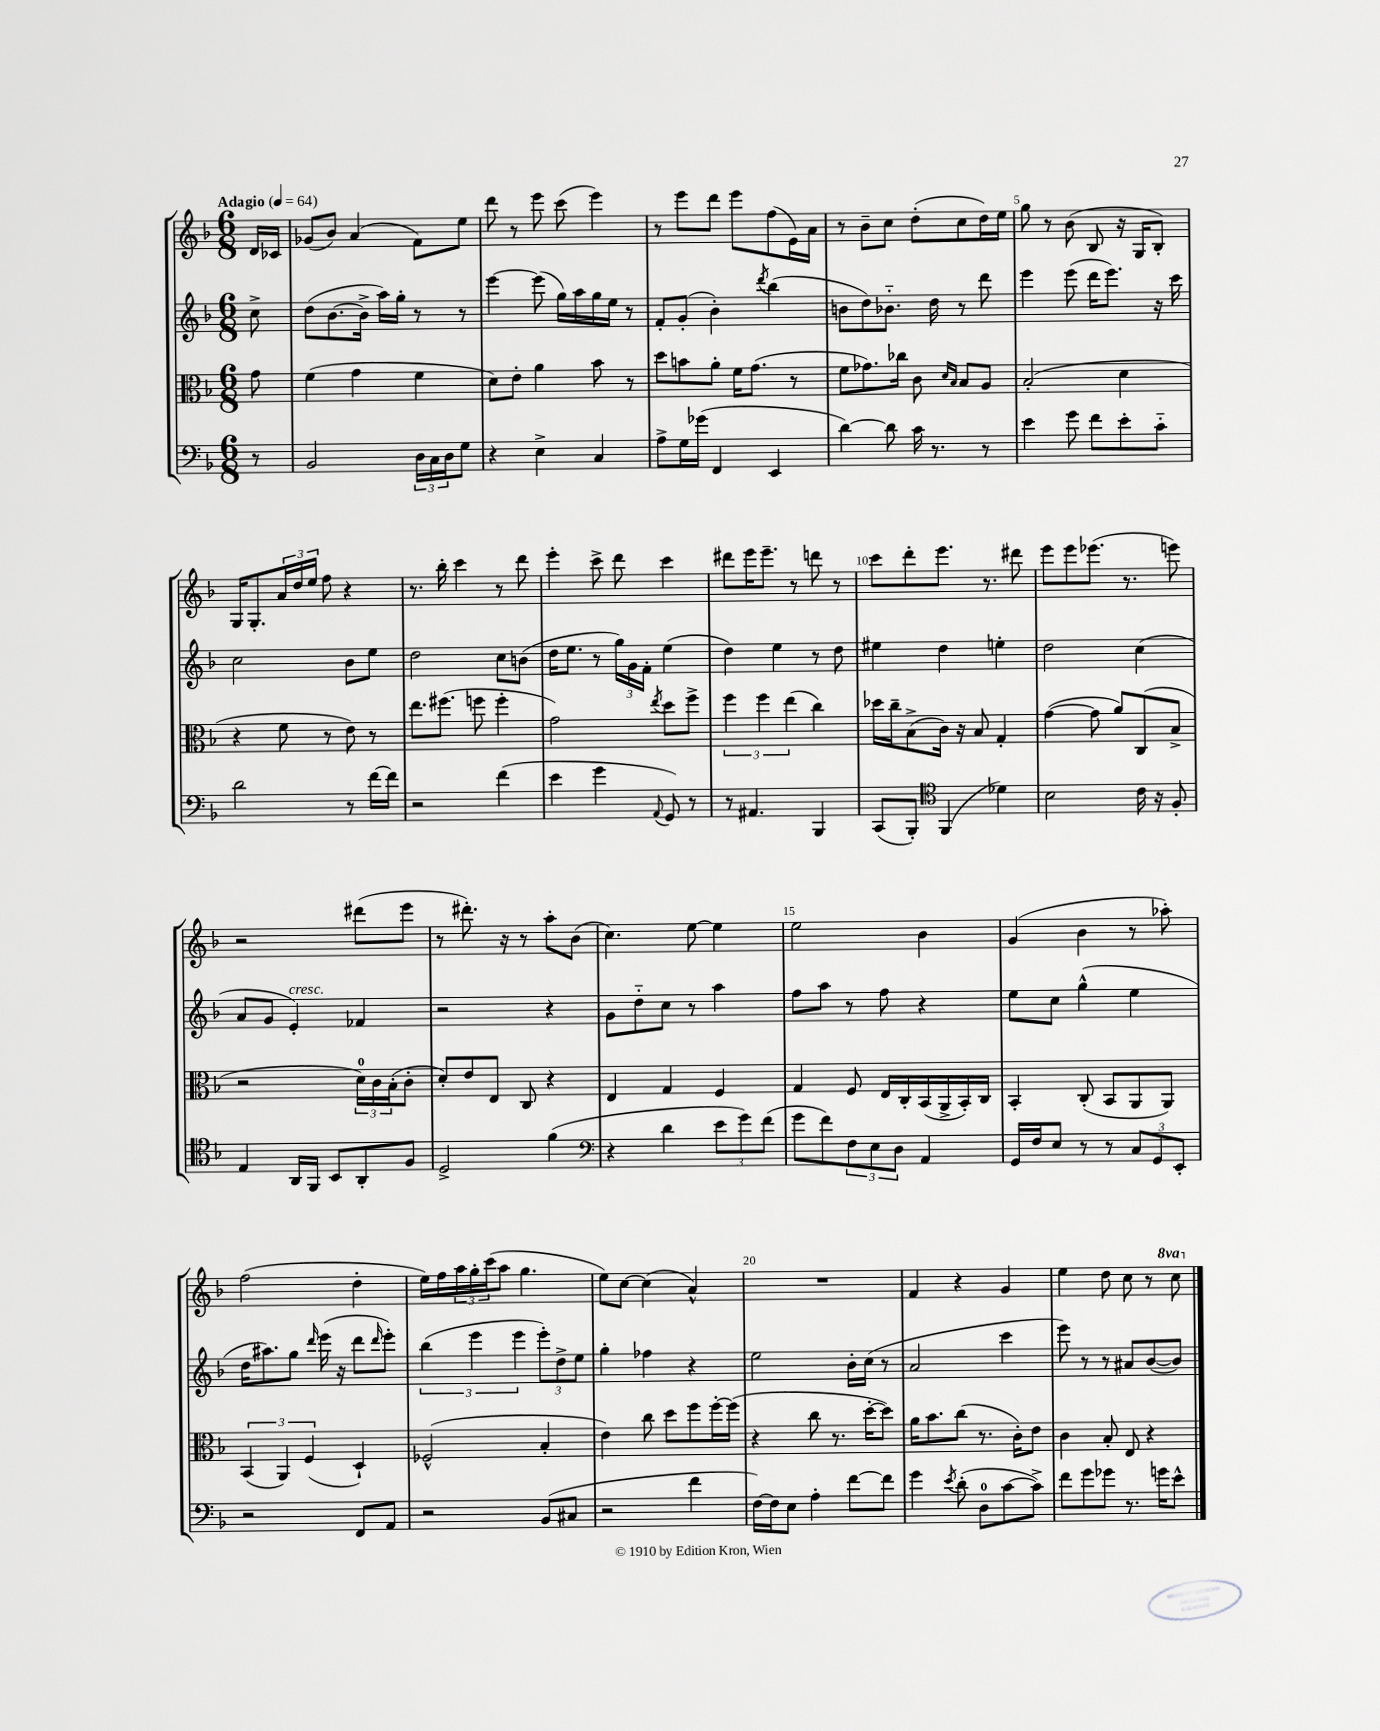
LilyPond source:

<<
\new StaffGroup <<
\new Staff = "s0" {
    \clef treble \key f \major \numericTimeSignature \time 6/8 \set Staff.ottavationMarkups = #ottavation-simple-ordinals \partial 8 \tempo "Adagio" 4 = 64
    d'16 ces'16 |
    ges'8( bes'8) a'4( f'8) e''8 |
    d'''8 r8 e'''8 c'''8( e'''4) |
    r8 e'''8 d'''8 e'''8 f''8( e'16) a'16 |
    r8 bes'8-- c''8 d''8-.( c''8 d''16) e''16 |
    g''8 r8 bes'8( bes8 r16 g16 bes8-.) |
    g16 g8.-. \tuplet 3/2 { a'16 d''16 e''16 } f''8 r4 |
    r8. bes''16-. c'''4 r8 d'''8 |
    e'''4-. c'''8-> d'''8 c'''4 |
    dis'''8 e'''16 e'''8.-- r8 d'''8 r8 |
    c'''8 d'''8-. e'''8. r8. dis'''8 |
    e'''8 e'''8 ees'''8.( r8. e'''8) |
    r2 dis'''8( e'''8 |
    r8 dis'''8.-.) r16 r8 a''8-. bes'8( |
    c''4.) e''8~ e''4 |
    e''2 bes'4 |
    g'4( bes'4 r8 aes''8-.) |
    f''2( d''4-. |
    e''16) f''16 \tuplet 3/2 { a''16 g''16-. c'''16( } a''8 g''4. |
    e''8) c''8~ c''4( a'4-^) |
    R2. |
    f'4 r4 g'4 |
    e''4 d''8 c''8 r8 \ottava #1 c'''8 \ottava #0 \bar "|." |
}
\new Staff = "s1" {
    \clef treble \key f \major \numericTimeSignature \time 6/8 \partial 8
    c''8-> |
    d''8( bes'8.~ bes'16-> a''16) g''16-. r8 r8 |
    e'''4~ e'''8( g''16) a''16 g''16 e''16 r8 |
    f'8-. g'8-.( bes'4-.) \acciaccatura { d'''8 } bes''4( |
    b'8 d''8) bes'8.-_ d''16 r8 d'''8 |
    e'''4 e'''8( d'''16 e'''8.) r16 c'''16 |
    c''2 bes'8 e''8 |
    d''2 c''8 b'8( |
    d''16 e''8. r8 \tuplet 3/2 { g''16) g'16 f'16-. } e''4( |
    d''4) e''4 r8 d''8 |
    eis''4 d''4 e''4-. |
    d''2 c''4( |
    a'8 g'8 e'4-.^\markup { \italic "cresc." }) fes'4 |
    r2 r4 |
    g'8 d''8-_ c''8 r8 a''4 |
    f''8 a''8 r8 f''8 r4 |
    e''8 c''8 g''4-^( e''4 |
    d''16 ais''8.) g''8 \grace { d'''16 } e'''16( r16 d'''8 \grace { d'''16 } e'''8-.) |
    \tuplet 3/2 { bes''4( e'''4 e'''4 } \tuplet 3/2 { e'''8-.) d''8-> e''8 } |
    g''4-. fes''4 r4 |
    e''2 bes'16-. c''16( r8 |
    a'2 c'''4 |
    e'''8) r8 r8 ais'8 bes'8~( bes'8) \bar "|." |
}
\new Staff = "s2" {
    \clef alto \key f \major \numericTimeSignature \time 6/8 \partial 8
    g'8 |
    f'4( g'4 f'4 |
    d'8) e'8-. a'4 bes'8 r8 |
    d''8 b'8 a'8-. f'16 g'8.( r8 |
    f'8 ges'8.) ces''16 c'8 \grace { d'16 bes16 } bes8 a8 |
    bes2-.( d'4 |
    r4 f'8 r8 e'8) r8 |
    e''8. fis''8.( f''8 f''4-. |
    g'2) \acciaccatura { e''8 } d''8 f''8-> |
    \tuplet 3/2 { f''4 f''4 e''4( } c''4) |
    des''16 c''16-- bes8->( c'16) r16 bes8 g4-. |
    g'4~( g'8 a'8) c8( bes8-> |
    r2 \tuplet 3/2 { d'16-0) c'16 bes16-.( } c'8-. |
    d'8-.) e'8 e8 c8 r4 |
    e4 g4 f4 |
    g4 f8 e16 c16-. bes,16( a,16-> bes,16-.) c16 |
    bes,4-. c8-.( bes,8 a,8 a,8) |
    \tuplet 3/2 { bes,4( a,4) f4( } d4-!) |
    fes2-^( bes4-. |
    e'4) c''8 d''8 f''8 f''16~-. f''16( |
    r4 c''8 r8. d''16~-. d''8) |
    a'16 bes'8. c''8( r8. c'16-.) e'8 |
    c'4 bes8-. e8 r4 \bar "|." |
}
\new Staff = "s3" {
    \clef bass \key f \major \numericTimeSignature \time 6/8 \partial 8
    r8 |
    bes,2 \tuplet 3/2 { d16 c16 d16 } g8 |
    r4 e4-> c4 |
    a8-> g16 ges'16( f,4 e,4 |
    d'4~) d'8 c'16 r8. r8 |
    e'4 g'8 f'8 e'8-. c'8-_ |
    d'2 r8 f'16~ f'16 |
    r2 f'4( |
    e'4 g'4 \appoggiatura { a,8 } g,8) r8 |
    r8 ais,4. bes,,4 |
    c,8( bes,,8-.) \clef tenor f,4( des'4) |
    bes2 c'16 r16 f8-. |
    e4 a,16 f,16 bes,8 a,8-. f8 |
    d2-> f'4( |
    \clef bass r4 d'4 \tuplet 3/2 { e'8 g'8) f'8( } |
    g'8 f'8) \tuplet 3/2 { f8 e8 d8 } a,4 |
    g,16 f16 e8 r8 r8 \tuplet 3/2 { c8 g,8 e,8-. } |
    r2 f,8 a,8 |
    r2 bes,8( cis8 |
    r2 f'4 |
    f16~) f16 e8 a4-. f'8~ f'8 |
    g'4 \acciaccatura { e'8 } d'8-.( d8-0 c'8~ c'8->) |
    f'8 g'8 ges'8 r8. g'16 e'8-^ \bar "|." |
}
>>
>>
\layout { \context { \Score \override BarNumber.break-visibility = ##(#f #t #t) barNumberVisibility = #(every-nth-bar-number-visible 5) } }
